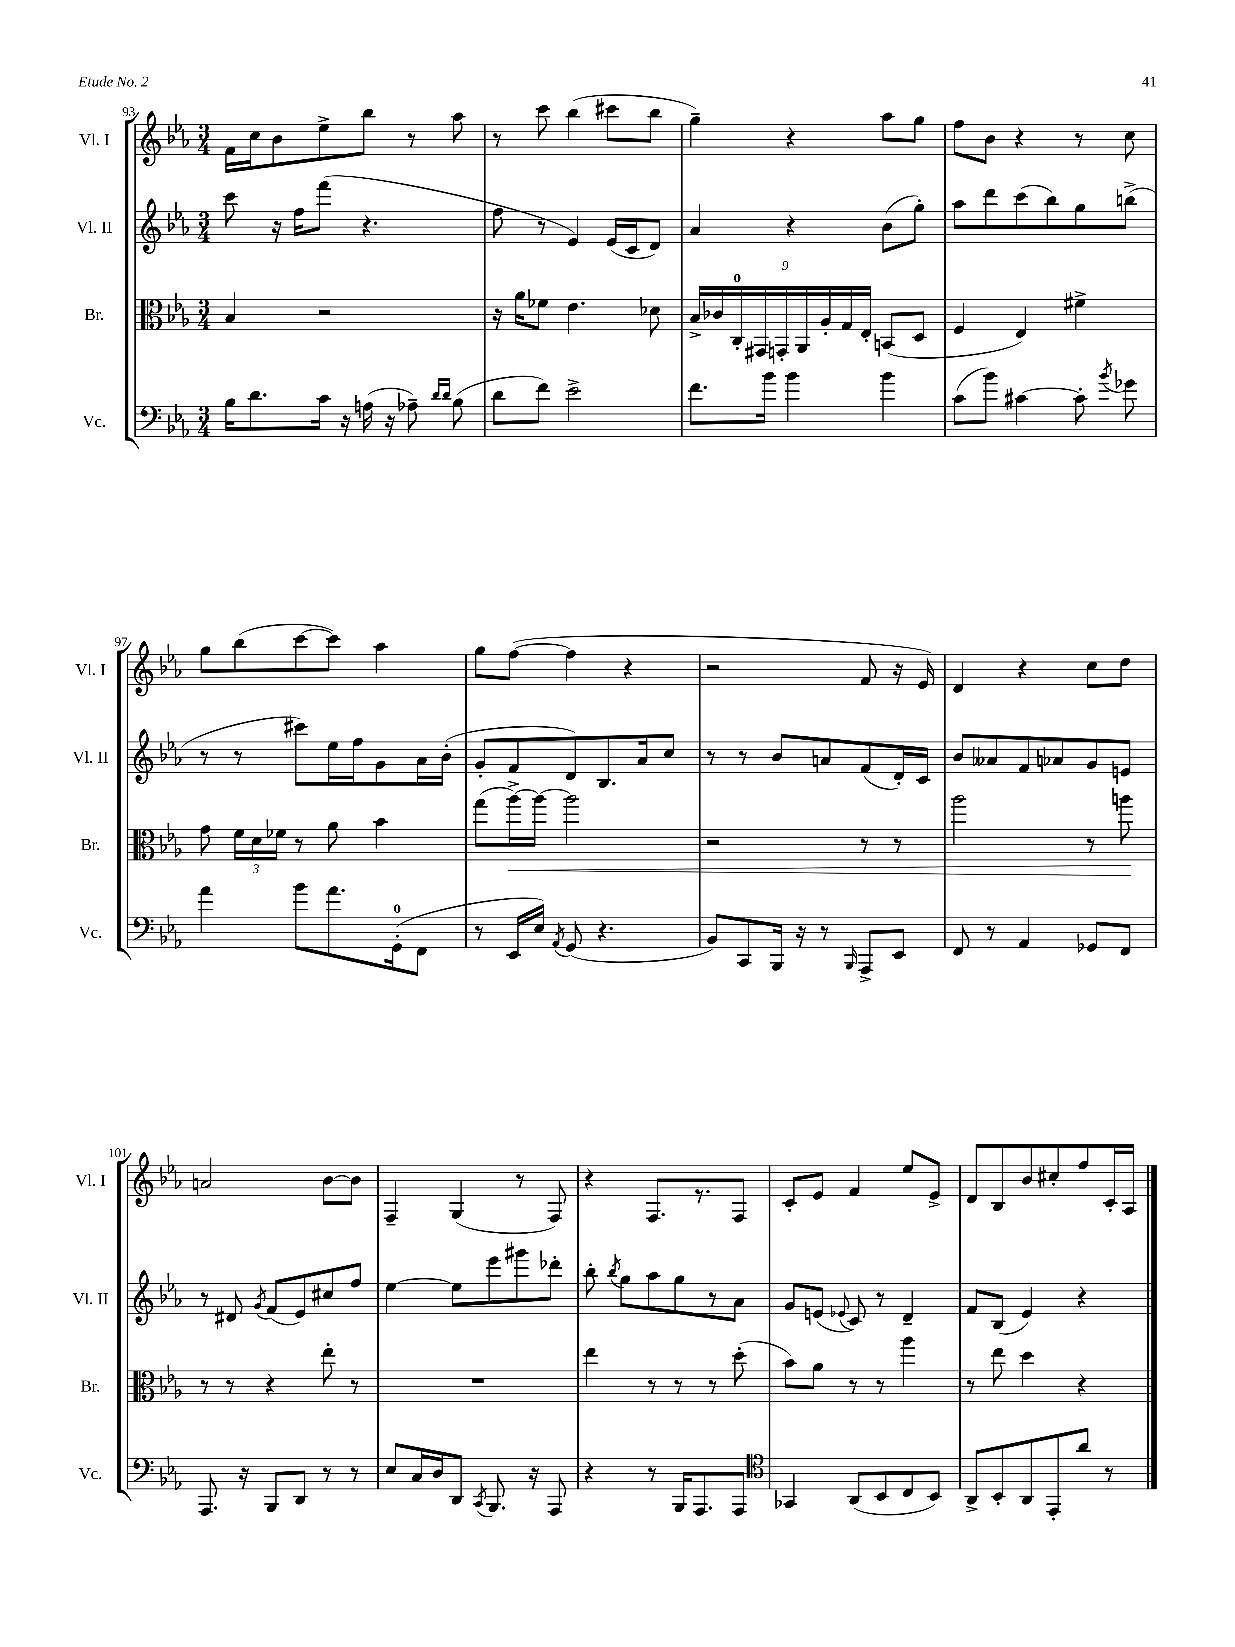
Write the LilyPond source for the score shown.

<<
\new StaffGroup <<
\new Staff = "s0" \with { instrumentName = "Vl. I" shortInstrumentName = "Vl. I" } {
    \clef treble \key ees \major \numericTimeSignature \time 3/4
    \autoBeamOff f'16[ c''16 bes'8 ees''8-> bes''8] r8 aes''8 |
    r8 c'''8 bes''4( cis'''8[ bes''8] |
    g''4--) r4 aes''8[ g''8] |
    f''8[ bes'8] r4 r8 c''8 |
    g''8[ bes''8( c'''8~ c'''8]) aes''4 |
    g''8[ f''8]~( f''4 r4 |
    r2 f'8 r16 ees'16) |
    d'4 r4 c''8[ d''8] |
    a'2 bes'8[~ bes'8] |
    f4-- g4( r8 f8) |
    r4 f8.[ r8. f8] |
    c'8[-. ees'8] f'4 ees''8[ ees'8]-> |
    d'8[ bes8 bes'8 cis''8-. f''8 c'16-. aes16] \bar "|." |
}
\new Staff = "s1" \with { instrumentName = "Vl. II" shortInstrumentName = "Vl. II" } {
    \clef treble \key ees \major \numericTimeSignature \time 3/4
    \autoBeamOff c'''8 r16 f''16[ f'''8]( r4. |
    f''8 r8 ees'4) ees'16[( c'16 d'8]) |
    aes'4 r4 bes'8[( g''8]-.) |
    aes''8[ d'''8 c'''8( bes''8) g''8 b''8]->( |
    r8 r8 cis'''8[) ees''16 f''16 g'8 aes'16 bes'16]-.( |
    g'8[-. f'8 d'8) bes8. aes'16 c''8] |
    r8 r8 bes'8[ a'8 f'8( d'16-.) c'16] |
    bes'8[ aeses'8 f'8 aes'8 g'8 e'8] |
    r8 dis'8 \acciaccatura { g'8 } f'8[( ees'8) cis''8 f''8] |
    ees''4~ ees''8[ ees'''8 gis'''8 des'''8]-. |
    bes''8-. \acciaccatura { bes''8 } g''8[ aes''8 g''8 r8 aes'8] |
    g'8[ e'8]( \appoggiatura { ees'8 } c'8) r8 d'4-- |
    f'8[ bes8]( ees'4) r4 \bar "|." |
}
\new Staff = "s2" \with { instrumentName = "Br." shortInstrumentName = "Br." } {
    \clef alto \key ees \major \numericTimeSignature \time 3/4
    \autoBeamOff bes4 r2 |
    r16 aes'16[ fes'8] ees'4. des'8 |
    \tuplet 9/8 { bes16[-> ces'16 c16-0-. gis,16 g,16-. aes,16 aes16-. g16 ees16]-. } b,8[( d8] |
    f4 ees4) fis'4-> |
    g'8 \tuplet 3/2 { f'16[ d'16 fes'16] } r8 aes'8 bes'4 |
    g''8[( aes''16~->\<) aes''16]~ aes''2 |
    r2 r8 r8 |
    aes''2 r8 a''8\! |
    r8 r8 r4 ees''8-. r8 |
    R2. |
    ees''4 r8 r8 r8 d''8-.( |
    bes'8[) aes'8] r8 r8 aes''4 |
    r8 ees''8 d''4 r4 \bar "|." |
}
\new Staff = "s3" \with { instrumentName = "Vc." shortInstrumentName = "Vc." } {
    \clef bass \key ees \major \numericTimeSignature \time 3/4
    \autoBeamOff bes16[ d'8. c'16] r16 a16( r16 aes8--) \grace { d'16[ d'16] } bes8( |
    d'8[ f'8]) ees'2-> |
    f'8.[ bes'16] bes'4 bes'4 |
    c'8[( bes'8]) cis'4~ cis'8-. \acciaccatura { bes'8 } ges'8 |
    aes'4 bes'8[ aes'8. g,16-0-.( f,8] |
    r8 ees,16[ ees16]) \acciaccatura { aes,8 } g,8( r4. |
    bes,8[) c,8 bes,,16] r16 r8 \grace { bes,,16 } aes,,8[-> ees,8] |
    f,8 r8 aes,4 ges,8[ f,8] |
    aes,,8. r16 bes,,8[ d,8] r8 r8 |
    ees8[ c16 d16 d,8] \acciaccatura { c,8 } bes,,8. r16 aes,,8 |
    r4 r8 bes,,16[ aes,,8. aes,,8] |
    \clef tenor ges,4 aes,8[( bes,8 c8 bes,8]) |
    aes,8[-> bes,8-. aes,8 ees,8-. aes'8] r8 \bar "|." |
}
>>
>>
\layout { \context { \Score currentBarNumber = #93 } }
